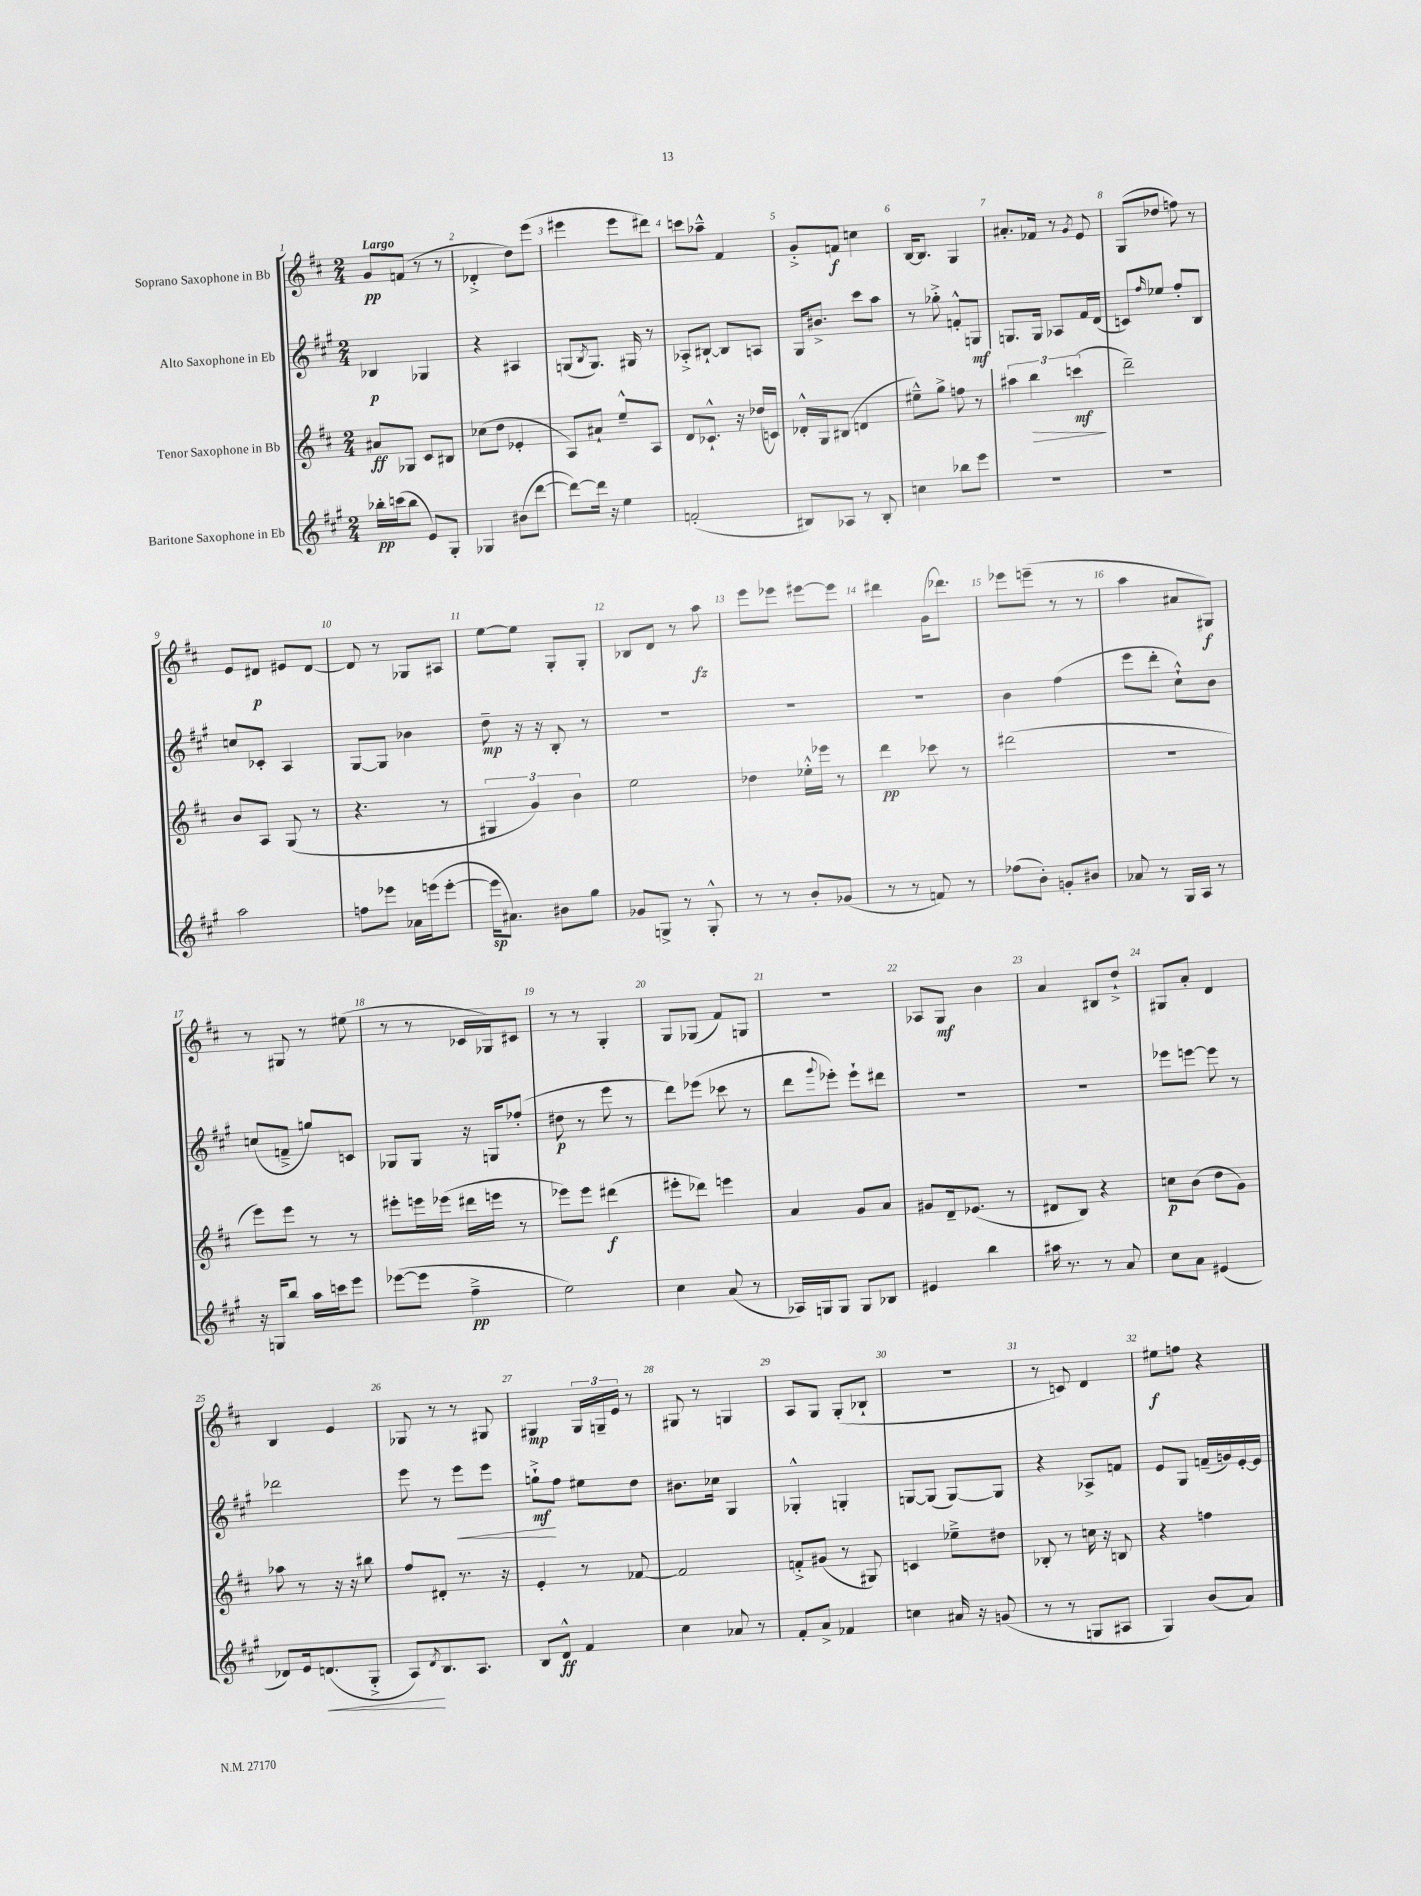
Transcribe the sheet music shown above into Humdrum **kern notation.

**kern	**kern	**kern	**kern
*staff4	*staff3	*staff2	*staff1
*clefG2	*clefG2	*clefG2	*clefG2
*k[f#c#g#]	*k[f#c#]	*k[f#c#g#]	*k[f#c#]
*M2/4	*M2/4	*M2/4	*M2/4
16bb-'	8a#	4B-	8g
(16ccc	.	.	.
8bb-	8G-	.	(8f
8e)	8c#	4G-	8r
8G#'	8B#	.	8r
=	=	=	=
4G-	(8cc-	4r	4d-'^
.	8dd	.	.
(8b#	4e-'	4A#	8dd)
[8ddd	.	.	(8eee
=	=	=	=
8ddd_)	8A)	(8G	4eee#
.	.	8qB	.
16ddd]	8a#`	8.G)	.
16r	.	.	.
4ee	8ee~^^	.	8eee#
.	.	16G#	.
.	8A	8r	8ddd#)
=	=	=	=
(2f'	8d	8A-'^	8ccc
.	8.c-`^^	[8B#`	8aa-~^^
.	.	8B#]	4f#
.	16r	.	.
.	(16dd-	8A	.
.	16c)	.	.
=	=	=	=
8B#)	16d-'^^	16G#	8g'^
.	16G	8.b#^	.
8A-	(8B#	.	8f
8r	4d	8ccc#	4cc
8B#'	.	8aa	.
=	=	=	=
4cc	8ee#~^^)	8r	[16B
.	.	.	8.B]
.	8gg^	8gg-'^	.
8bb-	8ff	8f'^^	4G
8eee	8r	8G	.
=	=	=	=
2r	6aa#	8.G	8.a#'
.	6bb	.	.
.	.	16G	16f-
.	.	8A-	8r
.	(6ccc	.	.
.	.	.	8qg
.	.	16f#	8e
.	.	(16d	.
=	=	=	=
2r	2ddd~)	8c)	(8G
.	.	16qqff#	.
.	.	8ee-	8dd-
.	.	8ff#'	8ff)
.	.	8B	8r
=	=	=	=
2aa	8b	8cc	8e
.	8A	8c-'	8d#
.	(8G	4A	8e#
.	8r	.	[8d#
=	=	=	=
8ff	4.r	[8G#	8d#]
8eee-	.	8G#]	8r
16a-	.	4b-	8G-
(16eee	.	.	.
[8eee'	8r	.	8A#
=	=	=	=
16eee]	6G#	8dd~	[8ee
8.a#)	.	.	.
.	.	16r	8ee]
.	6g)	.	.
.	.	16r	.
8b#	.	8B'	8G'
.	6b	.	.
8gg#	.	8r	8G'
=	=	=	=
8g-	2ee	2r	8B-
8G^	.	.	8d
8r	.	.	8r
8G'^^	.	.	8aa
=	=	=	=
8r	4dd-	2r	8eee
8r	.	.	8eee-
8b'	16ee-'^^	.	[8eee#
.	16eee-	.	.
(8g-	8r	.	8eee#]
=	=	=	=
8r	4ddd	2r	4ddd#
8r	.	.	.
8f)	8ccc-	.	(16g
.	.	.	8.ddd-)
8r	8r	.	.
=	=	=	=
(8ff-	(2ddd#	4b	8eee-
8b')	.	.	(8eee~
8g'	.	(4ff#	8r
8b#	.	.	8r
=	=	=	=
8a-	2r	8eee	4aa
8r	.	8ddd'	.
16G#	.	8cc#`^^)	8a#
16A	.	.	.
8r	.	8b	8G#)
=	=	=	=
16r	8eee)	(8cc	8r
16G	.	.	.
8bb	8eee	8f~^	8G#
16aa	8r	8gg)	8r
16ccc	.	.	.
8eee	8r	8c	(8ee#
=	=	=	=
([8eee-	8eee#'	8G-	8r
8eee-]	16eee	8G-	8r
.	(16eee-	.	.
4ff#~^	16ddd#	16r	16c-
.	16eee	16G	16G-)
.	8r	(8ff-'	8c#
=	=	=	=
2ee)	8eee-)	8dd#	8r
.	8eee-	8r	8r
.	(4ddd#	8eee	4G'
.	.	8r	.
=	=	=	=
4cc#	8eee#'	8ddd)	8G
.	8ddd-)	(8eee-	(8G-
(8a	4eee	8ccc-	8f#)
8r	.	8r	8G
=	=	=	=
16A-)	4a	8ddd	2r
16G	.	.	.
.	.	8qqggg#	.
8G	.	8eee-')	.
8G	8g	8eee-`	.
8B-	8a	8ddd#	.
=	=	=	=
4e#	8g#	2r	8A-
.	16d~	.	8G
.	(8.e-	.	.
4bb	.	.	4b
.	8r	.	.
=	=	=	=
16aa#	8d#	2r	4a
8.r	.	.	.
.	8B)	.	.
8r	4r	.	8B#
8a	.	.	8dd`^
=	=	=	=
8cc#	8cc	8eee-	8G#
8a	(8b	[8eee	8a'
(4e#	8dd	8eee]	4d
.	8g)	8r	.
=	=	=	=
8d-)	8aa-	2ddd-	4B
16e	8r	.	.
(8.d	.	.	.
.	16r	.	4e
.	16r	.	.
8G#'^	8bb#	.	.
=	=	=	=
8A)	8ff#	8eee	8G-
8qd	.	.	.
8.B	8d#'	8r	8r
.	8.r	8eee	8r
8.A	.	.	.
.	.	8eee	8G#
.	16r	.	.
=	=	=	=
8B	4e'	8gg`^	4G#
8d^^	.	8ff#	.
4f#	8r	8ee#	24G#
.	.	.	24G~
.	.	.	24e
.	[8f-	8dd	8r
=	=	=	=
4cc#	2f-]	8.b#	8G#
.	.	.	8r
.	.	16cc-	.
8a-	.	4G#	4G
8r	.	.	.
=	=	=	=
8f#'	8f'^	4G-'^^	8A
8a^	(8g#	.	8G
4f-	8r	4G'	(8G'
.	8G#)	.	8B-`
=	=	=	=
4cc	4c	[8G	2r
.	.	(8G]	.
16a#	8ee-~^	[8G)	.
16r	.	.	.
(8g	8dd#	8G]	.
=	=	=	=
8r	8B-'	4r	8r
8r	8r	.	8c)
8G	16cc	8A-^	4d
.	16r	.	.
8A#	8B	8f	.
=	=	=	=
4G#)	4r	8e	8ee#
.	.	8G#	8ff
(8b	4ff	(16f~	4r
.	.	16g)	.
8a)	.	[16e'	.
.	.	16e]	.
==	==	==	==
*-	*-	*-	*-
